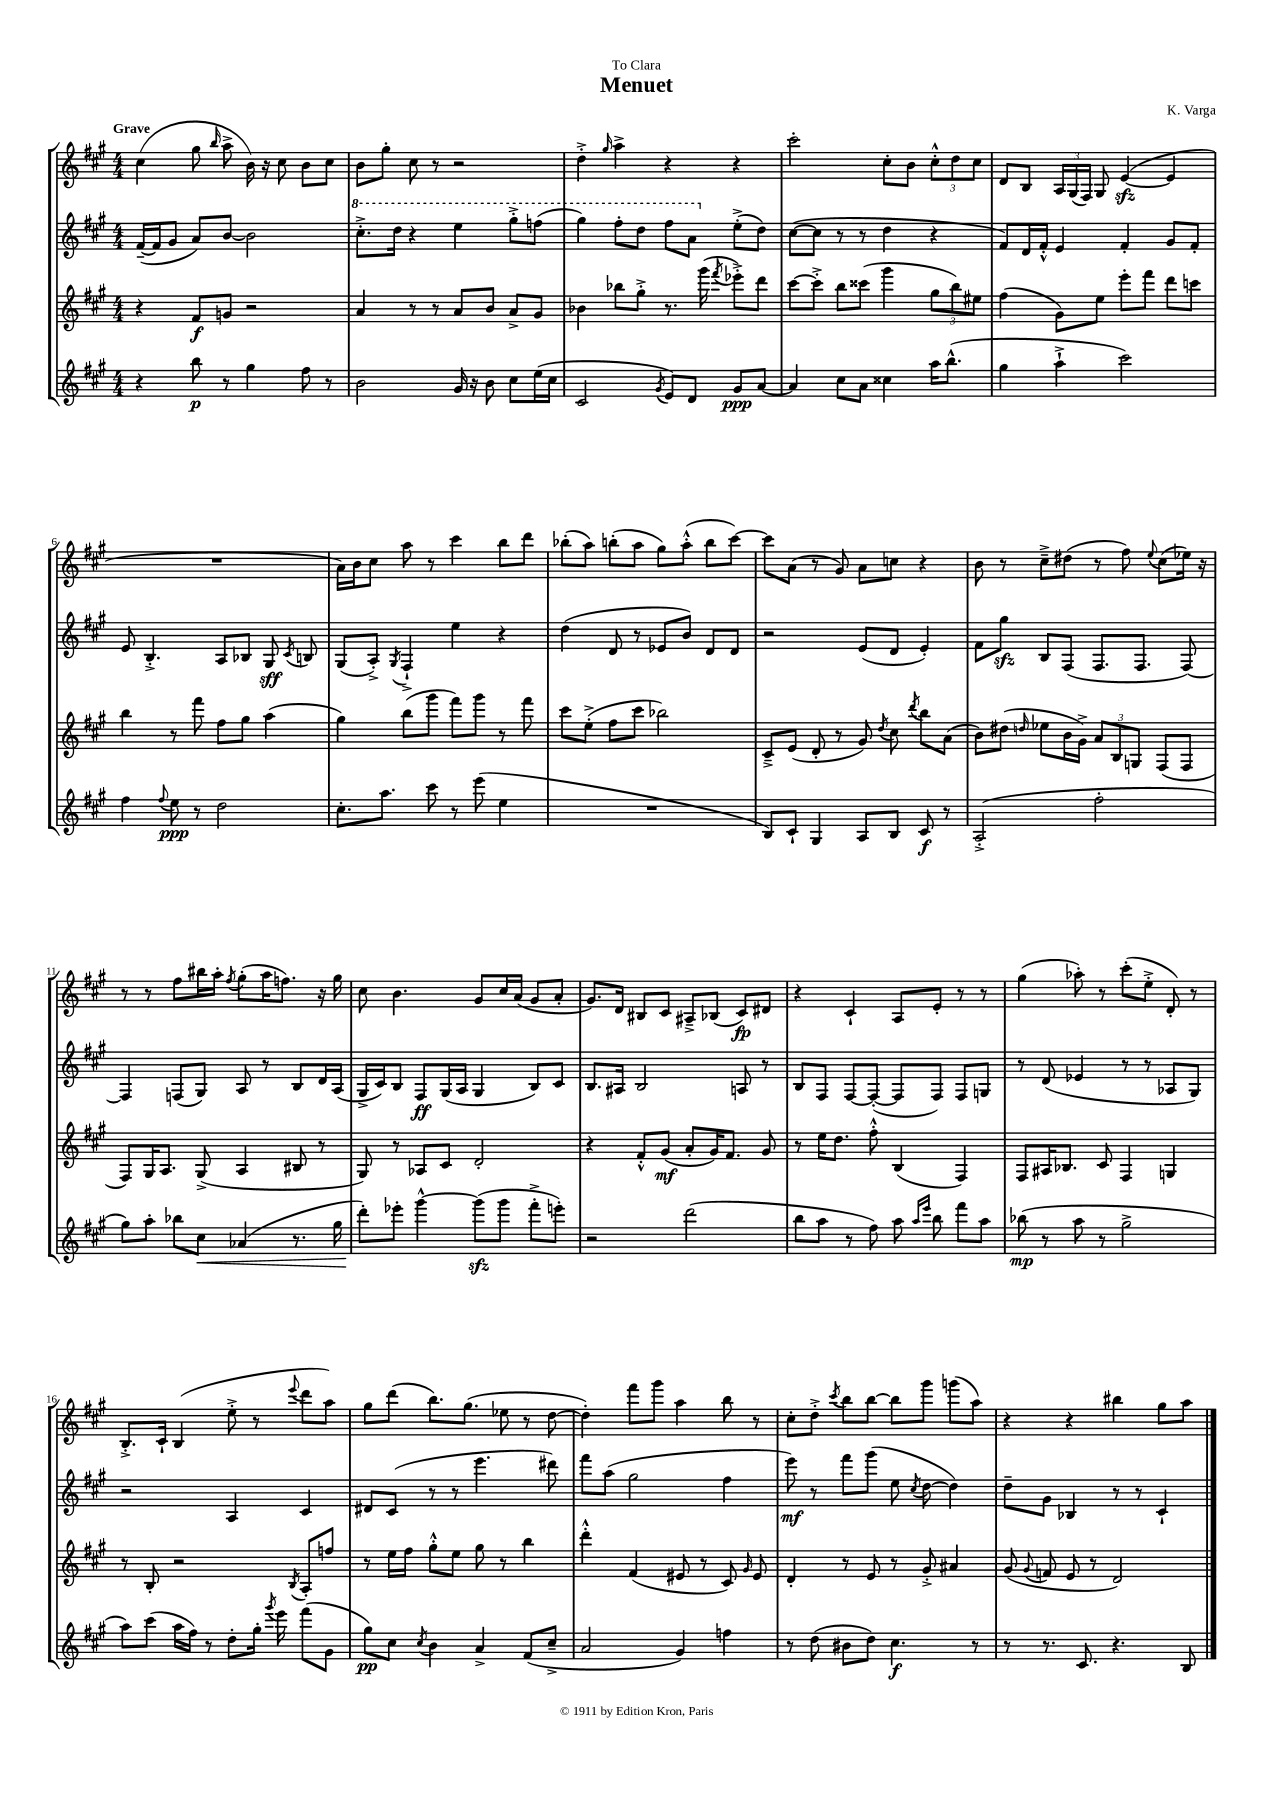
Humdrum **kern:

**kern	**dynam	**kern	**dynam	**kern	**dynam	**kern	**dynam
*part4	*part4	*part3	*part3	*part2	*part2	*part1	*part1
*staff4	*staff4	*staff3	*staff3	*staff2	*staff2	*staff1	*staff1
*clefG2	*	*clefG2	*	*clefG2	*	*clefG2	*
*k[f#c#g#]	*	*k[f#c#g#]	*	*k[f#c#g#]	*	*k[f#c#g#]	*
*M4/4	*	*M4/4	*	*M4/4	*	*M4/4	*
=1	=1	=1	=1	=1	=1	=1	=1
!	!	!	!	!	!	!LO:TX:a:B:t=Grave	!
4r	.	4r	.	([16f#~/LL	.	(4cc#\	.
.	.	.	.	16f#/J]	.	.	.
.	.	.	.	8g#/J	.	.	.
8bb\	p	8f#/L	f	8a/L)	.	8gg#\	.
.	.	.	.	.	.	16qqbb/	.
8r	.	8gn/J	.	[8b/J	.	8aa^\	.
4gg#\	.	2r	.	2b\]	.	16b\)	.
.	.	.	.	.	.	16r	.
.	.	.	.	.	.	8cc#\	.
8ff#\	.	.	.	.	.	8b\L	.
8r	.	.	.	.	.	8cc#\J	.
=2	=2	=2	=2	=2	=2	=2	=2
*	*	*	*	*8va	*	*	*
2b\	.	4a/	.	8.ccc#'^\L	.	8b\L	.
.	.	.	.	.	.	8gg#'\J	.
.	.	.	.	16ddd\Jk	.	.	.
.	.	8r	.	4r	.	8cc#\	.
.	.	8r	.	.	.	8r	.
16g#/	.	8a/L	.	4eee\	.	2r	.
16r	.	.	.	.	.	.	.
8b\	.	8b/J	.	.	.	.	.
8cc#\L	.	8a^/L	.	8ggg#'^\L	.	.	.
(16ee\L	.	8g#/J	.	(8fffn\J	.	.	.
16cc#\JJ	.	.	.	.	.	.	.
=3	=3	=3	=3	=3	=3	=3	=3
2c#/	.	4b-X\	.	4ggg#\)	.	4dd'^\	.
.	.	.	.	.	.	16qqgg#/	.
.	.	8bb-X\L	.	8fff#'\L	.	4aa^\	.
.	.	8gg#'^\J	.	8ddd\J	.	.	.
8qg#/	.	.	.	.	.	.	.
8e/L)	.	8.r	.	8fff#\L	.	4r	.
8d/J	.	.	.	8aa\J	.	.	.
.	.	(16ggg#\	.	.	.	.	.
.	.	8qfff#/	.	.	.	.	.
*	*	*	*	*X8va	*	*	*
8g#/L	ppp	8eee-X'^\L)	.	(8ee'^\L	.	4r	.
[8a/J	.	8ddd\J	.	8dd\J)	.	.	.
=4	=4	=4	=4	=4	=4	=4	=4
4a/]	.	[8ccc#\L	.	([8cc#\L	.	2ccc#'\	.
.	.	8ccc#'^\J]	.	8cc#\J]	.	.	.
8cc#\L	.	8bb\L	.	8r	.	.	.
8a\J	.	(8ccc##X\J	.	8r	.	.	.
4cc##X\	.	4ggg#\	.	4dd\	.	8cc#'\L	.
.	.	.	.	.	.	8b\J	.
16aa\KL	.	12gg#\L	.	4r	.	12cc#'^^\L	.
(8.bb^^\J	.	.	.	.	.	.	.
.	.	12bb\)	.	.	.	12dd\	.
.	.	12ee#X\J	.	.	.	12cc#\J	.
=5	=5	=5	=5	=5	=5	=5	=5
4gg#\	.	(4ff#\	.	8f#/L)	.	8d/L	.
.	.	.	.	16d/L	.	8B/J	.
.	.	.	.	16f#'^^/JJ	.	.	.
4aa`^\	.	8g#\L)	.	4e/	.	24A/LL	.
.	.	.	.	.	.	(24G#/	.
.	.	.	.	.	.	24F#/JJ)	.
.	.	8ee\J	.	.	.	8G#/	.
2ccc#\)	.	8eee'\L	.	4f#'/	.	([4ezz/	.
.	.	8fff#\J	.	.	.	.	.
.	.	8ddd\L	.	8g#/L	.	4e/]	.
.	.	8cccn\J	.	8f#'/J	.	.	.
!!LO:LB:g=z
=6	=6	=6	=6	=6	=6	=6	=6
4ff#\	.	4bb\	.	8e/	.	1r	.
.	.	.	.	4.B'^/	.	.	.
8qqff#/	.	.	.	.	.	.	.
8ee\	ppp	8r	.	.	.	.	.
8r	.	8fff#\	.	.	.	.	.
2dd\	.	8ff#\L	.	8A/L	.	.	.
.	.	8gg#\J	.	8B-X/J	.	.	.
.	.	(4aa\	.	8G#/	sff	.	.
.	.	.	.	8qc#/	.	.	.
.	.	.	.	8Bn/	.	.	.
=7	=7	=7	=7	=7	=7	=7	=7
8.cc#'\L	.	4gg#\)	.	(8G#/L	.	16a\LL)	.
.	.	.	.	.	.	16b\J	.
.	.	.	.	8A'^/J)	.	8cc#\J	.
8.aa\J	.	.	.	.	.	.	.
.	.	.	.	8qG#/	.	.	.
.	.	(8bb\L	.	4F#`^/	.	8aa\	.
8ccc#\	.	8ggg#\J	.	.	.	8r	.
8r	.	8fff#\L)	.	4ee\	.	4ccc#\	.
(8eee\	.	8ggg#\J	.	.	.	.	.
4ee\	.	8r	.	4r	.	8bb\L	.
.	.	8fff#\	.	.	.	8ddd\J	.
=8	=8	=8	=8	=8	=8	=8	=8
1r	.	8ccc#\L	.	(4dd\	.	(8bb-X'\L	.
.	.	(8ee'^\J	.	.	.	8aa\J)	.
.	.	8ff#\L	.	8d/	.	(8bbn'\L	.
.	.	8ccc#\J	.	8r	.	8aa\J	.
.	.	2bb-X\)	.	8e-X/L	.	8gg#\L)	.
.	.	.	.	8b/J)	.	(8aa'^^\J	.
.	.	.	.	8d/L	.	8bb\L	.
.	.	.	.	8d/J	.	[8ccc#\J)	.
=9	=9	=9	=9	=9	=9	=9	=9
8B/L)	.	8c#~^/L	.	2r	.	8ccc#\L]	.
8c#`/J	.	(8e/J	.	.	.	(8a\J	.
4G#/	.	8d'/	.	.	.	8r	.
.	.	8r	.	.	.	8g#/)	.
8A/L	.	8g#/)	.	(8e/L	.	8a\L	.
.	.	8qdd/	.	.	.	.	.
8B/J	.	8cc#\	.	8d/J	.	8ccn\J	.
.	.	8qddd/	.	.	.	.	.
8c#/	f	8bb\L	.	4e'/)	.	4r	.
8r	.	(8a\J	.	.	.	.	.
=10	=10	=10	=10	=10	=10	=10	=10
(2A'^/	.	8b\L)	.	8f#\L	.	8b\	.
.	.	(8dd#X\J	.	8gg#zz\J	.	8r	.
.	.	16qqddn/	.	.	.	.	.
.	.	8ee-X\L	.	8B/L	.	8cc#~^\L	.
.	.	16b\L	.	(8F#/J	.	(8dd#X\J	.
.	.	16g#^\JJ)	.	.	.	.	.
2ff#'\	.	12a/L	.	8.F#/L	.	8r	.
.	.	12B/	.	.	.	.	.
.	.	.	.	.	.	8ff#\)	.
.	.	12Gn/J	.	.	.	.	.
.	.	.	.	8.F#/J	.	.	.
.	.	.	.	.	.	8qqee/	.
.	.	(8F#/L	.	.	.	(8cc#\L	.
.	.	8F#/J	.	[8F#/)	.	16ee-X\Jk)	.
.	.	.	.	.	.	16r	.
!!LO:LB:g=z
=11	=11	=11	=11	=11	=11	=11	=11
8gg#\L)	.	8F#/L)	.	4F#/]	.	8r	.
8aa'\J	.	16G#/K	.	.	.	8r	.
.	.	8.A/J	.	.	.	.	.
8bb-X\L	.	.	.	(8Fn/L	.	8ff#\L	.
!	!LO:HP:b	!	!	!	!	!	!
8cc#\J	<	(8G#^/	.	8G#/J)	.	16bb#X\L	.
.	.	.	.	.	.	16aa'\JJ	.
.	.	.	.	.	.	8qff#/	.
(4a-X/	.	4A/	.	8A/	.	(8gg#'\L	.
.	.	.	.	8r	.	16aa\K	.
.	.	.	.	.	.	8.ffn\J)	.
8.r	.	8B#X/	.	8B/L	.	.	.
.	.	8r	.	16d/L	.	16r	.
16gg#\	.	.	.	(16A/JJ	.	16gg#\	.
=12	=12	=12	=12	=12	=12	=12	=12
8ddd'\L)	.	8G#/)	.	16G#^/LL	.	8cc#\	.
.	.	.	.	16c#/J)	.	.	.
8eee-X'\J	[	8r	.	8B/J	.	4.b\	.
[4ggg#^^\	.	8A-X/L	.	8F#/L	ff	.	.
.	.	8c#/J	.	(16G#/L	.	.	.
.	.	.	.	16A/JJ	.	.	.
(8ggg#zz\L]	.	2d'/	.	4G#/	.	8g#/L	.
8ggg#\J	.	.	.	.	.	16cc#/L	.
.	.	.	.	.	.	(16a/JJ	.
8fff#'^\L	.	.	.	8B/L)	.	8g#/L	.
8eeen'\J)	.	.	.	8c#/J	.	8a'/J	.
=13	=13	=13	=13	=13	=13	=13	=13
2r	.	4r	.	8.B/L	.	8.g#/L)	.
.	.	.	.	16A#X/Jk	.	16d/Jk	.
.	.	8f#'^^/L	.	2B/	.	8B#X/L	.
.	.	(8g#/J	mf	.	.	8c#/J	.
(2ddd\	.	8a'/L	.	.	.	8A#X~^/L	.
.	.	16g#/K)	.	.	.	(8B-X/J	.
.	.	8.f#/J	.	.	.	.	.
.	.	.	.	8An/	.	8c#/L)	fp
.	.	8g#/	.	8r	.	8d#X/J	.
=14	=14	=14	=14	=14	=14	=14	=14
8bb\L	.	8r	.	8B/L	.	4r	.
8aa\J	.	16ee\KL	.	8F#/J	.	.	.
.	.	8.dd\J	.	.	.	.	.
8r	.	.	.	[8F#/L	.	4c#`/	.
8ff#\)	.	8ff#'^^\	.	(8F#'/J_	.	.	.
8aa\	.	(4B/	.	8F#/L]	.	8A/L	.
16qqaa/LL	.	.	.	.	.	.	.
16qqeee/JJ	.	.	.	.	.	.	.
8bb\	.	.	.	8F#/J)	.	8e'/J	.
8fff#\L	.	4F#/)	.	8F#/L	.	8r	.
8aa\J	.	.	.	8Gn/J	.	8r	.
=15	=15	=15	=15	=15	=15	=15	=15
(8bb-X\	mp	8F#/L	.	8r	.	(4gg#\	.
8r	.	16A#X/K	.	(8d/	.	.	.
.	.	8.B-X/J	.	.	.	.	.
8aa\	.	.	.	4e-X/	.	8aa-X'\)	.
8r	.	8c#/	.	.	.	8r	.
2gg#^\	.	4F#/	.	8r	.	(8ccc#'\L	.
.	.	.	.	8r	.	8ee'^\J	.
.	.	4Gn/	.	8A-X/L	.	8d'/)	.
.	.	.	.	8G#/J)	.	8r	.
!!LO:LB:g=z
=16	=16	=16	=16	=16	=16	=16	=16
8aa\L)	.	8r	.	2r	.	8.B'^/L	.
(8ccc#\J	.	8B'/	.	.	.	.	.
.	.	.	.	.	.	16c#`/Jk	.
16aa\LL	.	2r	.	.	.	(4B/	.
16ff#\JJ)	.	.	.	.	.	.	.
8r	.	.	.	.	.	.	.
8dd'\L	.	.	.	4A/	.	8ee'^\	.
16gg#'\Jk	.	.	.	.	.	8r	.
8qggg#/	.	.	.	.	.	.	.
16eee\	.	.	.	.	.	.	.
.	.	8qB/	.	.	.	8qqeee/	.
(8fff#\L	.	8A'/L	.	4c#/	.	8ddd\L	.
8g#\J	.	8ffn/J	.	.	.	8aa\J)	.
=17	=17	=17	=17	=17	=17	=17	=17
8gg#\L)	pp	8r	.	8d#X/L	.	8gg#\L	.
8cc#\J	.	16ee\LL	.	(8c#/J	.	(8ddd\J	.
.	.	16ff#\JJ	.	.	.	.	.
8qcc#/	.	.	.	.	.	.	.
4b\	.	8gg#'^^\L	.	8r	.	8.bb\L)	.
.	.	8ee\J	.	8r	.	.	.
.	.	.	.	.	.	(8.gg#\J	.
4a^/	.	8gg#\	.	4.eee\	.	.	.
.	.	8r	.	.	.	8ee-X\	.
(8f#/L	.	4bb\	.	.	.	8r	.
8cc#~^/J	.	.	.	8ddd#X\)	.	[8dd\	.
=18	=18	=18	=18	=18	=18	=18	=18
2a/	.	4ddd'^^\	.	8fff#\L	.	4dd'\])	.
.	.	.	.	(8aa\J	.	.	.
.	.	(4f#/	.	2gg#\	.	8fff#\L	.
.	.	.	.	.	.	8ggg#\J	.
4g#/)	.	8e#X/	.	.	.	4aa\	.
.	.	8r	.	.	.	.	.
4ffn\	.	8c#/)	.	4ff#\	.	8bb\	.
.	.	16qqg#/	.	.	.	.	.
.	.	8e#/	.	.	.	8r	.
=19	=19	=19	=19	=19	=19	=19	=19
8r	.	4d'/	.	8eee\)	mf	8cc#'\L	.
(8dd\	.	.	.	8r	.	8dd'^\J	.
.	.	.	.	.	.	8qccc#/	.
8b#X\L	.	8r	.	8fff#\L	.	8bb\L	.
8dd\J)	.	8e/	.	(8ggg#\J	.	[8bb\J	.
4.cc#\	f	8r	.	8ee\	.	8bb\L]	.
.	.	.	.	8qcc#/	.	.	.
.	.	8g#'^/	.	[8dd\	.	8ggg#\J	.
.	.	4a#X/	.	4dd\])	.	(8gggn\L	.
8r	.	.	.	.	.	8aa\J)	.
=20	=20	=20	=20	=20	=20	=20	=20
8r	.	(8g#/	.	8dd~\L	.	4r	.
.	.	8qqg#/	.	.	.	.	.
8.r	.	8fn/	.	8g#\J	.	.	.
.	.	8e/	.	4B-X/	.	4r	.
8.c#/	.	.	.	.	.	.	.
.	.	8r	.	.	.	.	.
4.r	.	2d/)	.	8r	.	4bb#X\	.
.	.	.	.	8r	.	.	.
.	.	.	.	4c#`/	.	8gg#\L	.
8B/	.	.	.	.	.	8aa\J	.
==	==	==	==	==	==	==	==
*-	*-	*-	*-	*-	*-	*-	*-
